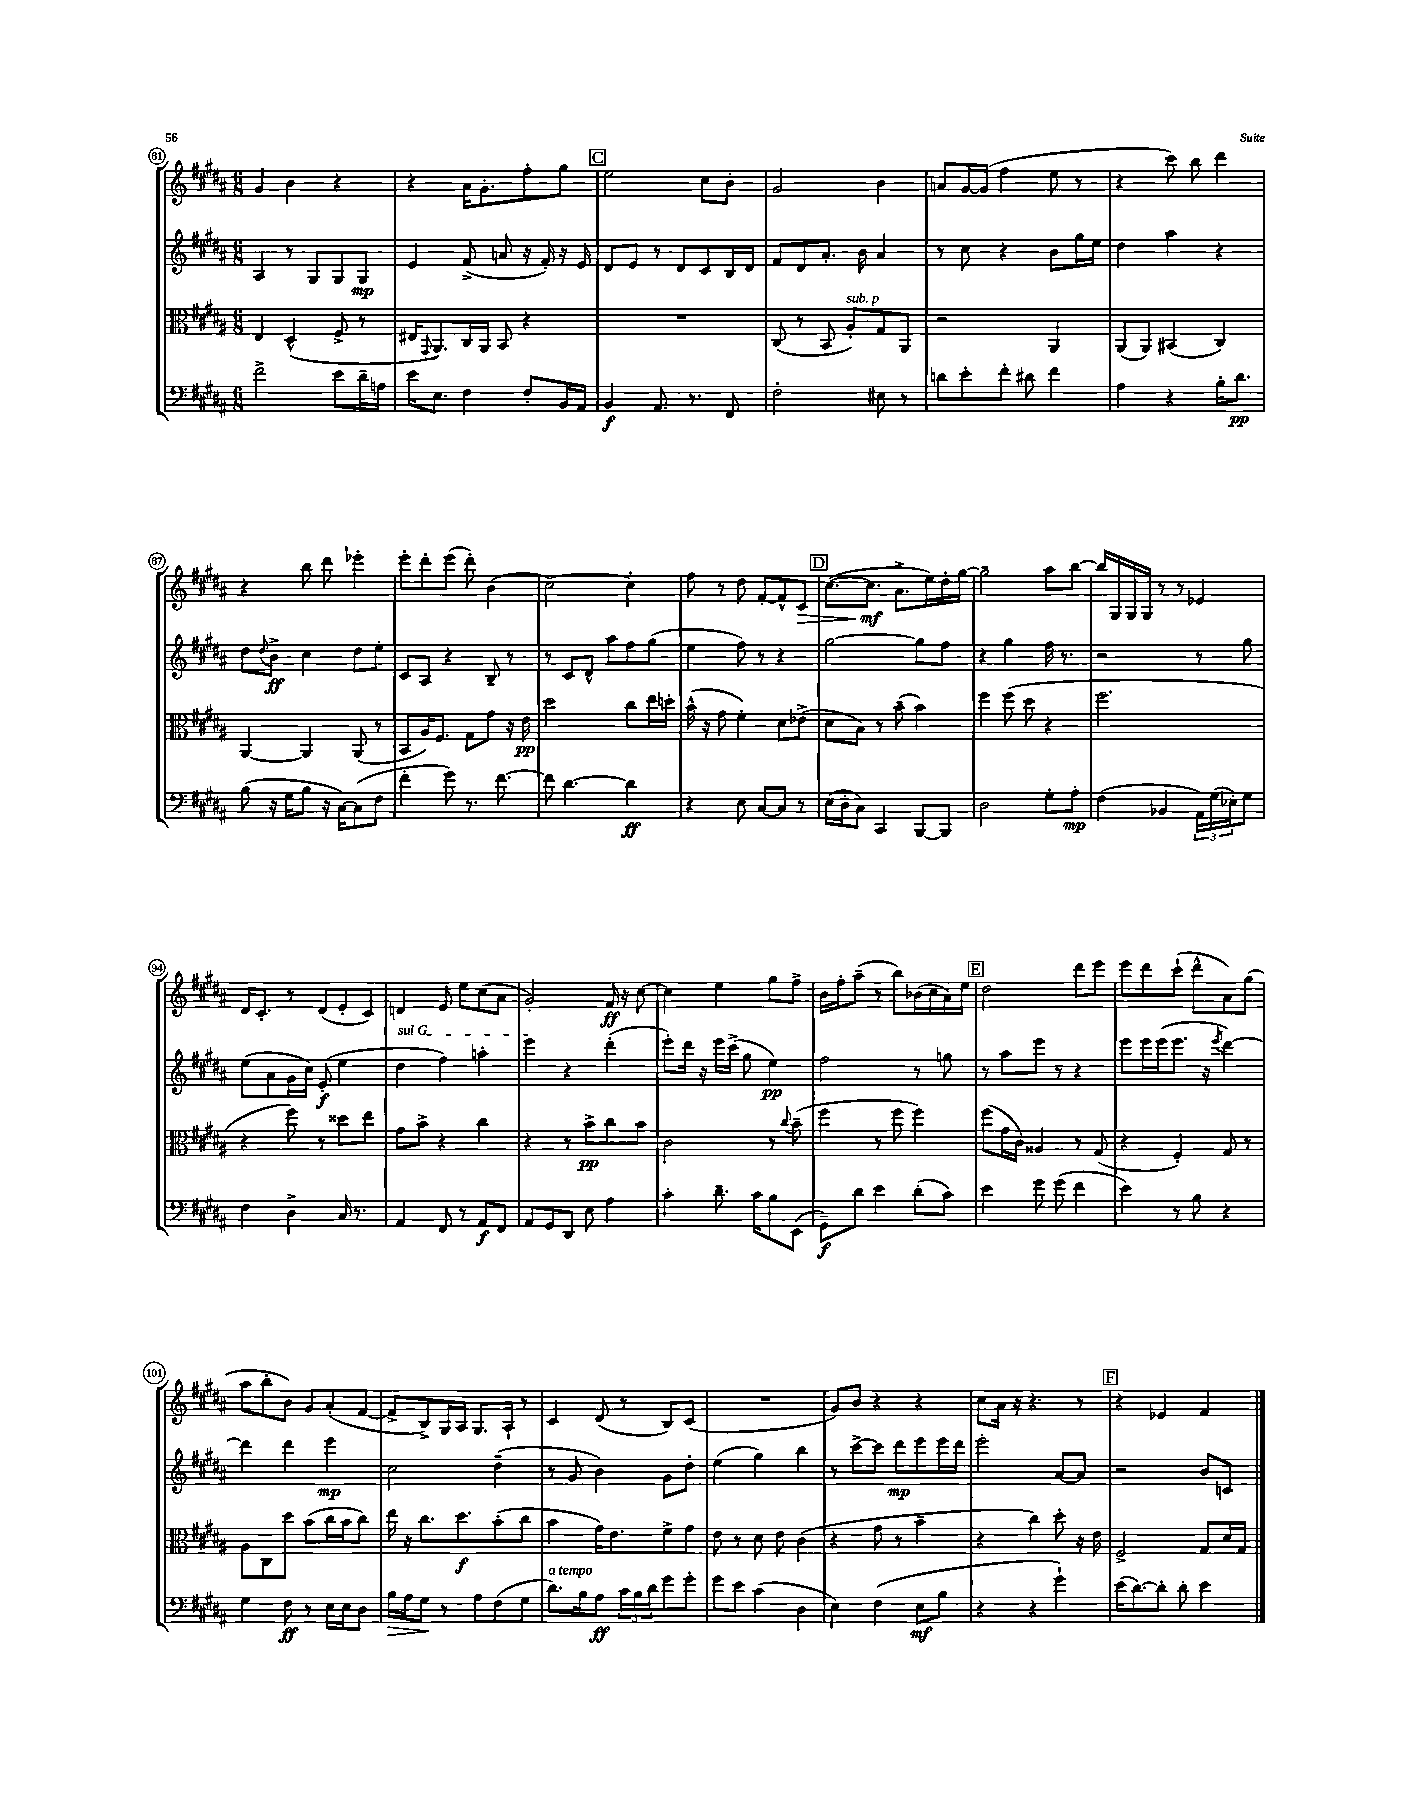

**kern	**dynam	**kern	**dynam	**kern	**dynam	**kern	**dynam
*part4	*part4	*part3	*part3	*part2	*part2	*part1	*part1
*staff4	*staff4	*staff3	*staff3	*staff2	*staff2	*staff1	*staff1
*clefF4	*	*clefC3	*	*clefG2	*	*clefG2	*
*k[f#c#g#d#a#]	*	*k[f#c#g#d#a#]	*	*k[f#c#g#d#a#]	*	*k[f#c#g#d#a#]	*
*M6/8	*	*M6/8	*	*M6/8	*	*M6/8	*
=81	=81	=81	=81	=81	=81	=81	=81
2f#^\	.	4E/	.	4A#/	.	4g#/	.
.	.	(4D#^^/	.	8r	.	4b\	.
.	.	.	.	8G#/L	.	.	.
8e\L	.	8F#^/	.	8G#/	.	4r	.
16d#~\L	.	8r	.	8G#/J	mp	.	.
16An\JJ	.	.	.	.	.	.	.
=82	=82	=82	=82	=82	=82	=82	=82
16e\KL	.	16E#X/KL	.	4e/	.	4r	.
.	.	8qqGG#/	.	.	.	.	.
8.E\J	.	8.AA#/)	.	.	.	.	.
4F#\	.	16C#/L	.	(8f#^/	.	16a#\KL	.
.	.	16AA#/JJ	.	.	.	8.g#'\	.
.	.	8BB/	.	8an/	.	.	.
8F#'/L	.	4r	.	16r	.	8ff#'\	.
.	.	.	.	16f#'/)	.	.	.
16BB/L	.	.	.	16r	.	8gg#\J	.
16AA#/JJ	.	.	.	16e/	.	.	.
!!LO:REH:place=s1:t=C
=83	=83	=83	=83	=83	=83	=83	=83
4BB/	f	2.r	.	8d#/L	.	2ee\	.
.	.	.	.	8e/J	.	.	.
8.AA#/	.	.	.	8r	.	.	.
.	.	.	.	8d#/L	.	.	.
8.r	.	.	.	.	.	.	.
.	.	.	.	8c#/	.	8cc#\L	.
8FF#/	.	.	.	16B/L	.	8b'\J	.
.	.	.	.	16d#/JJ	.	.	.
=84	=84	=84	=84	=84	=84	=84	=84
2F#'\	.	(8C#/	.	8f#/L	.	2g#/	.
.	.	8r	.	8d#/	.	.	.
.	.	8BB/	.	8.a#'/J	.	.	.
!	!	!LO:TX:a:i:t=sub. p	!	!	!	!	!
.	.	8A#'/L)	.	.	.	.	.
.	.	.	.	16b\	.	.	.
8E#X\	.	8G#/	.	4a#/	.	4b\	.
8r	.	8AA#/J	.	.	.	.	.
=85	=85	=85	=85	=85	=85	=85	=85
8dn\L	.	2r	.	8r	.	8an/L	.
8e'\	.	.	.	8cc#\	.	[16g#/L	.
.	.	.	.	.	.	(16g#/JJ]	.
8f#'\J	.	.	.	4r	.	4ff#\	.
8d#X\	.	.	.	.	.	.	.
4f#\	.	4AA#/	.	8b\L	.	8ee\	.
.	.	.	.	16gg#\L	.	8r	.
.	.	.	.	16ee\JJ	.	.	.
=86	=86	=86	=86	=86	=86	=86	=86
4A#\	.	(8AA#/L	.	4dd#\	.	4r	.
.	.	8AA#/J)	.	.	.	.	.
4r	.	(4BB#X/	.	4aa#\	.	8ccc#\)	.
.	.	.	.	.	.	8bb\	.
16B'\KL	.	4C#/)	.	4r	.	4ddd#\	.
8.d#\J	pp	.	.	.	.	.	.
!!LO:LB:g=z
=87	=87	=87	=87	=87	=87	=87	=87
(8B\	.	[4AA#/	.	8dd#\L	.	4r	.
.	.	.	.	8qqdd#/	.	.	.
16r	.	.	.	8b^\J	ff	.	.
16G#\KL	.	.	.	.	.	.	.
8B\J	.	4AA#/]	.	4cc#\	.	8bb\	.
16r	.	.	.	.	.	8ddd#\	.
[16C#\KL)	.	.	.	.	.	.	.
(8C#\]	.	(8AA#/	.	8dd#\L	.	4eee-X'\	.
8F#\J	.	8r	.	8ee'\J	.	.	.
=88	=88	=88	=88	=88	=88	=88	=88
4f#'\	.	8BB/L	.	8c#/L	.	8eee'\L	.
.	.	16A#/K)	.	8A#/J	.	8ddd#'\	.
.	.	8.F#/J	.	.	.	.	.
8g#\)	.	.	.	4r	.	(8eee\J	.
8.r	.	8G#\L	.	.	.	8ddd#'\)	.
.	.	8g#\J	.	8B~/	.	(4b\	.
[8.f#\	.	.	.	.	.	.	.
.	.	16r	.	8r	.	.	.
.	.	16e\	pp	.	.	.	.
=89	=89	=89	=89	=89	=89	=89	=89
8f#\]	.	2dd#\	.	8r	.	[2cc#\)	.
[4.d#\	.	.	.	8c#/L	.	.	.
.	.	.	.	8d#^^/J	.	.	.
.	.	.	.	8aa#\L	.	.	.
4d#\]	ff	8cc#\L	.	8ff#\	.	4cc#'\]	.
.	.	16ee\L	.	(8gg#\J	.	.	.
.	.	16ddn'\JJ	.	.	.	.	.
=90	=90	=90	=90	=90	=90	=90	=90
4r	.	(16b^^\	.	4ee\	.	8ff#\	.
.	.	16r	.	.	.	.	.
.	.	8g#\	.	.	.	8r	.
8E\	.	4f#'\)	.	8ff#\)	.	8dd#\	.
[8C#/L	.	.	.	8r	.	[8f#'/L	.
8C#/J]	.	8d#\L	.	4r	.	8f#^^/]	.
!	!	!	!	!	!	!	!LO:HP:b
8r	.	(8e-X^\J	.	.	.	8c#/J	>
!!LO:REH:place=s1:t=D
=91	=91	=91	=91	=91	=91	=91	=91
(16E\LL	.	8d#\L	.	[2gg#\	.	([8.cc#\L	.
16D#'\J	.	.	.	.	.	.	.
8C#\J)	.	8B\J)	.	.	.	.	.
.	.	.	.	.	.	8.cc#\J]	mf
4CC#/	.	8r	.	.	.	.	.
.	.	(8b~\	.	.	.	8.a#^\L	]
[8BBB/L	.	4b\)	.	8gg#\L]	.	.	.
.	.	.	.	.	.	16ee\L)	.
8BBB/J]	.	.	.	8ff#\J	.	16dd#'\	.
.	.	.	.	.	.	[16gg#\JJ	.
=92	=92	=92	=92	=92	=92	=92	=92
2D#\	.	4ff#\	.	4r	.	2gg#~\]	.
.	.	(8ff#\	.	4gg#\	.	.	.
.	.	8dd#\	.	.	.	.	.
8G#'\L	.	4r	.	16ff#\	.	8aa#\L	.
.	.	.	.	8.r	.	.	.
8A#'\J	mp	.	.	.	.	[8bb\J	.
=93	=93	=93	=93	=93	=93	=93	=93
(4F#\	.	2.ff#\	.	2r	.	16bb/LL]	.
.	.	.	.	.	.	16G#/	.
.	.	.	.	.	.	16G#/	.
.	.	.	.	.	.	16G#/JJ	.
4BB-X/	.	.	.	.	.	8r	.
.	.	.	.	.	.	8r	.
24AA#\LL)	.	.	.	8r	.	4e-X/	.
(24G#\	.	.	.	.	.	.	.
24E-X'\J)	.	.	.	.	.	.	.
8G#\J	.	.	.	8gg#\	.	.	.
!!LO:LB:g=z
=94	=94	=94	=94	=94	=94	=94	=94
4F#\	.	4r	.	(8ee\L	.	16d#/KL	.
.	.	.	.	.	.	8.c#'/J	.
.	.	.	.	8a#\	.	.	.
4D#^\	.	8ff#\)	.	16g#\L	.	8r	.
.	.	.	.	16cc#\JJ)	.	.	.
.	.	8r	.	(8e'/	f	(8d#/L	.
16C#/	.	8dd##X\L	.	4ee\	.	8e'/	.
8.r	.	.	.	.	.	.	.
.	.	8ee\J	.	.	.	8c#/J)	.
=95	=95	=95	=95	=95	=95	=95	=95
!	!	!	!	!LO:TX:a:i:t=sul G	!	!	!
4AA#/	.	8g#\L	.	4dd#\	.	4dn/	.
.	.	8b^\J	.	.	.	.	.
8FF#/	.	4r	.	4ff#\)	.	8e/	.
8r	.	.	.	.	.	8ee\L	.
8AA#/L	f	4cc#\	.	4aan'\	.	(8cc#\	.
8FF#/J	.	.	.	.	.	8a#\J	.
=96	=96	=96	=96	=96	=96	=96	=96
8AA#/L	.	4r	.	4eee\	.	2g#'/)	.
8GG#/	.	.	.	.	.	.	.
8DD#/J	.	8r	.	4r	.	.	.
8E\	.	8b^\L	pp	.	.	.	.
4A#\	.	8cc#\	.	(4ddd#'\	.	16f#/	ff
.	.	.	.	.	.	16r	.
.	.	8b\J	.	.	.	[8cc#\	.
=97	=97	=97	=97	=97	=97	=97	=97
4c#'\	.	2c#\	.	8eee'\L)	.	4cc#\]	.
.	.	.	.	16ddd#\Jk	.	.	.
.	.	.	.	16r	.	.	.
8.d#~\	.	.	.	16eee\LL	.	4ee\	.
.	.	.	.	(16ccc#^\JJ	.	.	.
.	.	.	.	8gg#\	.	.	.
16c#\KL	.	.	.	.	.	.	.
8B\	.	8r	.	4ee\)	pp	8gg#\L	.
.	.	8qqcc#/	.	.	.	.	.
(8EE\J	.	(8b~\	.	.	.	8ff#^\J	.
=98	=98	=98	=98	=98	=98	=98	=98
8GG#~\L)	f	4ff#\	.	2ff#\	.	16b\LL	.
.	.	.	.	.	.	16ff#'\J	.
8d#\J	.	.	.	.	.	(8aa#~\J	.
4e\	.	8r	.	.	.	8r	.
.	.	8ff#\	.	.	.	8bb\L)	.
(8d#'\L	.	4ff#\)	.	8r	.	(16b-X\L	.
.	.	.	.	.	.	16cc#\	.
8c#\J)	.	.	.	8ggn\	.	16a#\)	.
.	.	.	.	.	.	16ee\JJ	.
!!LO:REH:place=s1:t=E
=99	=99	=99	=99	=99	=99	=99	=99
4e\	.	(8ff#\L	.	8r	.	2dd#\	.
.	.	16g#\L	.	8aa#\L	.	.	.
.	.	16c#\JJ)	.	.	.	.	.
8g#\	.	4A##X/	.	8eee\J	.	.	.
(8g#\	.	.	.	8r	.	.	.
4f#\	.	8r	.	4r	.	8ddd#\L	.
.	.	(8G#/	.	.	.	8eee\J	.
=100	=100	=100	=100	=100	=100	=100	=100
4e\)	.	4r	.	8eee\L	.	8eee\L	.
.	.	.	.	16eee\L	.	8ddd#\	.
.	.	.	.	(16eee\J	.	.	.
8r	.	4F#'/)	.	8.eee\J	.	(8ccc#`\J	.
8B\	.	.	.	.	.	8ddd#^^\L	.
.	.	.	.	16r	.	.	.
.	.	.	.	8qeee/	.	.	.
4r	.	8G#/	.	[4ddd#\)	.	8a#\)	.
.	.	8r	.	.	.	(8gg#\J	.
!!LO:LB:g=z
=101	=101	=101	=101	=101	=101	=101	=101
4G#\	.	8A#\L	.	4ddd#\]	.	8aa#\L	.
.	.	8C#\	.	.	.	8bb'\	.
8F#\	ff	8dd#\J	.	4ddd#\	.	8b\J)	.
8r	.	(8b\L	.	.	.	8g#/L	.
16E\LL	.	16cc#\L	.	4eee\	mp	(8a#'/	.
16E\J	.	16b\J	.	.	.	.	.
8D#\J	.	8cc#\J)	.	.	.	[8f#/J	.
=102	=102	=102	=102	=102	=102	=102	=102
!	!LO:HP:b	!	!	!	!	!	!
16B\LL	>	16ee\	.	2cc#\	.	8f#^/L]	.
16A#\J	.	16r	.	.	.	.	.
8G#\J	.	8.cc#\L	.	.	.	8B^/)	.
8r	]	.	.	.	.	16G#/L	.
.	.	8.dd#\	f	.	.	16A#/JJ	.
8A#\L	.	.	.	.	.	8.G#/L	.
(8F#\	.	(8b'\	.	(4dd#~\	.	.	.
.	.	.	.	.	.	16A#`/Jk	.
8G#\J	.	8cc#\J	.	.	.	8r	.
=103	=103	=103	=103	=103	=103	=103	=103
!LO:TX:a:i:t=a tempo	!	!	!	!	!	!	!
8.d#\L)	.	4b\	.	8r	.	4c#/	.
.	.	.	.	8g#/	.	.	.
16B\k	.	.	.	.	.	.	.
8A#\J	ff	16g#\KL)	.	4b\)	.	(8d#/	.
.	.	8.e\	.	.	.	.	.
24c#\LL	.	.	.	.	.	8r	.
24B\	.	.	.	.	.	.	.
24d#\J	.	.	.	.	.	.	.
8g#\	.	8f#^\	.	8g#\L	.	8B/L)	.
8g#'\J	.	8g#\J	.	8dd#'\J	.	(8c#/J	.
=104	=104	=104	=104	=104	=104	=104	=104
8g#\L	.	8e\	.	(4ee\	.	2.r	.
8e\J	.	8r	.	.	.	.	.
(4c#\	.	8d#\	.	4gg#\)	.	.	.
.	.	8e\	.	.	.	.	.
4D#\	.	(4c#\	.	4bb\	.	.	.
=105	=105	=105	=105	=105	=105	=105	=105
4E\)	.	4r	.	8r	.	8g#/L)	.
.	.	.	.	[8ccc#^\L	.	8b/J	.
(4F#\	.	8g#\	.	8ccc#\J]	.	4r	.
.	.	8r	.	8ddd#\L	mp	.	.
8E\L	mf	4b~\	.	8eee\	.	4r	.
8B\J	.	.	.	16eee\L	.	.	.
.	.	.	.	16ddd#\JJ	.	.	.
=106	=106	=106	=106	=106	=106	=106	=106
4r	.	4r	.	2eee'\	.	8cc#\L	.
.	.	.	.	.	.	16a#\Jk	.
.	.	.	.	.	.	16r	.
4r	.	4cc#\)	.	.	.	4.r	.
4g#`\)	.	8dd#'\	.	[8a#/L	.	.	.
.	.	16r	.	8a#/J]	.	8r	.
.	.	16e\	.	.	.	.	.
!!LO:REH:place=s1:t=F
=107	=107	=107	=107	=107	=107	=107	=107
(16e\KL	.	2F#^/	.	2r	.	4r	.
[8.d#\)	.	.	.	.	.	.	.
8d#'\J]	.	.	.	.	.	4e-X/	.
8d#'\	.	.	.	.	.	.	.
4e\	.	8G#/L	.	8b/L	.	4f#/	.
.	.	16d#/L	.	8cn/J	.	.	.
.	.	16G#/JJ	.	.	.	.	.
==	==	==	==	==	==	==	==
*-	*-	*-	*-	*-	*-	*-	*-
